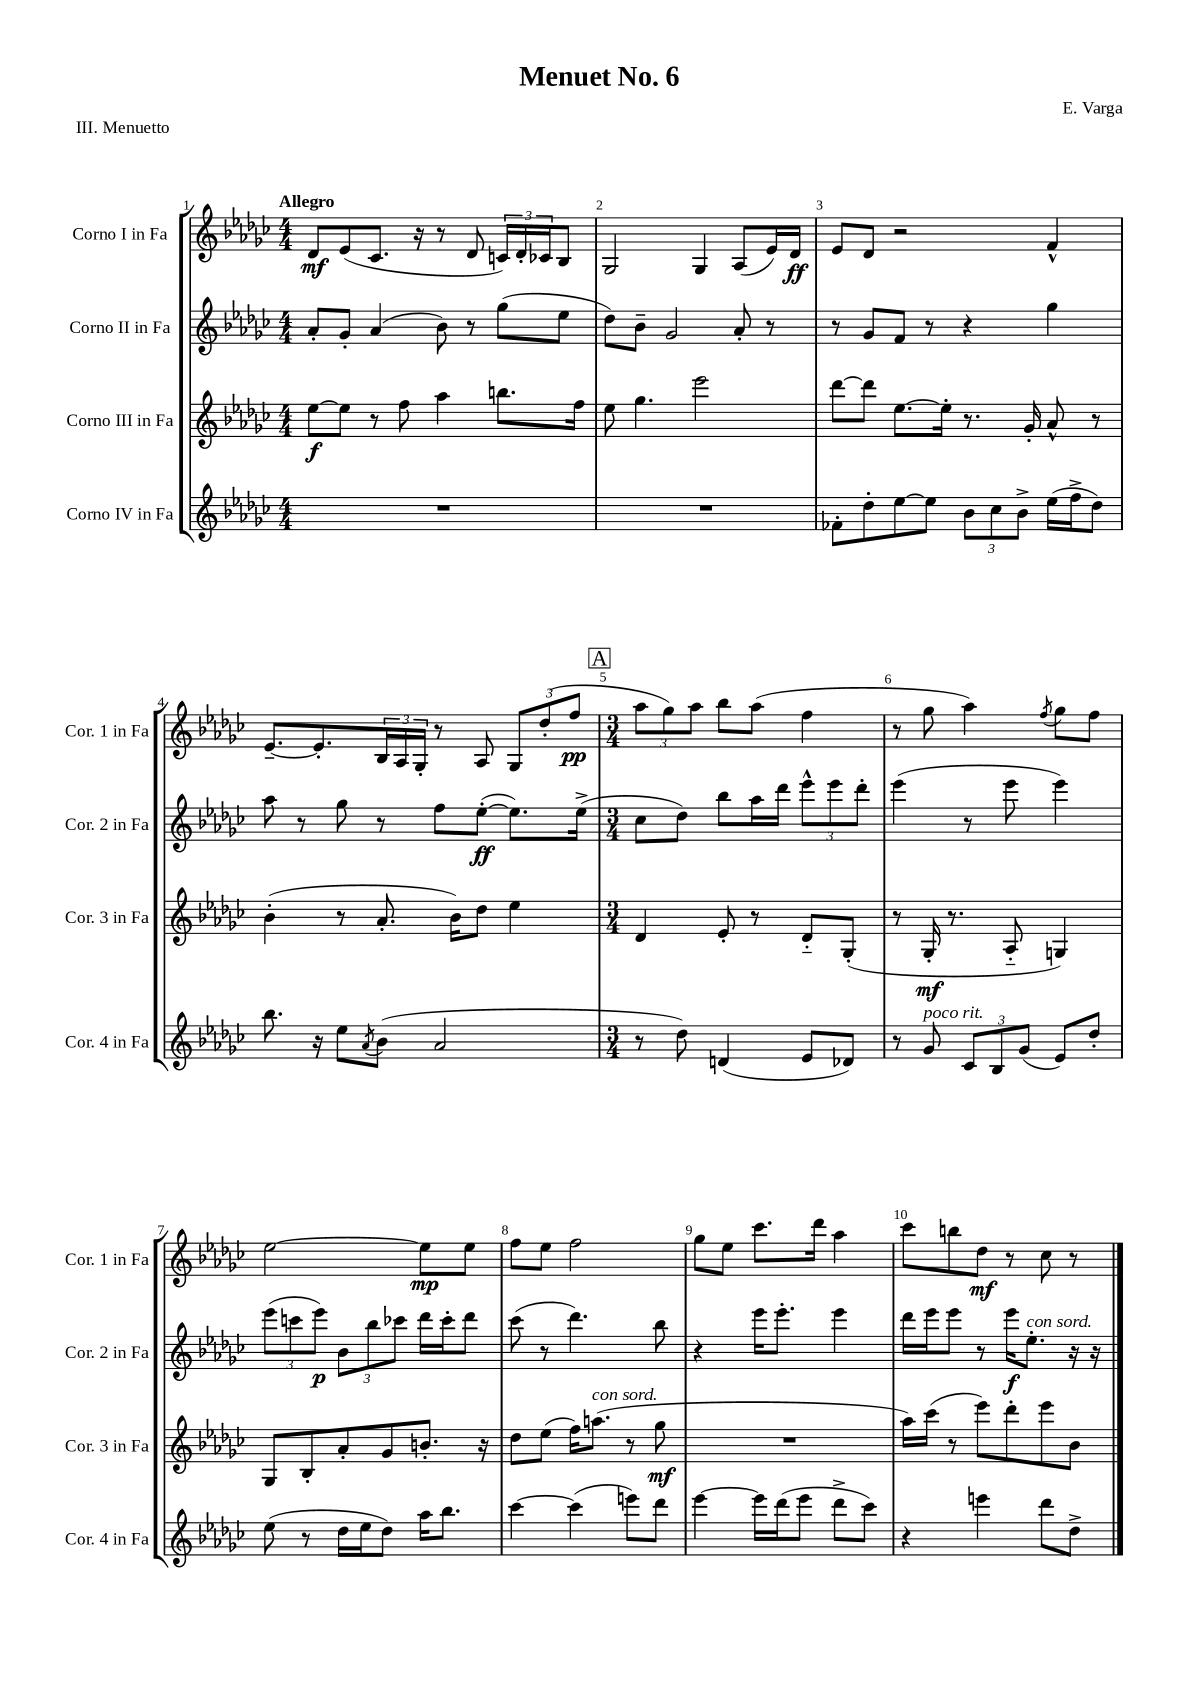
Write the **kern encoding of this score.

**kern	**kern	**kern	**kern
*staff4	*staff3	*staff2	*staff1
*clefG2	*clefG2	*clefG2	*clefG2
*k[b-e-a-d-g-c-]	*k[b-e-a-d-g-c-]	*k[b-e-a-d-g-c-]	*k[b-e-a-d-g-c-]
*M4/4	*M4/4	*M4/4	*M4/4
1r	[8ee-\L	8a-'/L	8d-/L
.	8ee-\]J	8g-'/J	(8e-/
.	8r	(4a-/	8.c-/J
.	8ff\	.	.
.	.	.	16r
.	4aa-\	8b-\)	8r
.	.	8r	8d-/
.	8.bb\L	(8gg-\L	24c/LL)
.	.	.	24d-'/
.	.	.	24c-/J
.	.	8ee-\J	8B-/J
.	16ff\Jk	.	.
=	=	=	=
1r	8ee-\	8dd-\L)	2G-/
.	4.gg-\	8b-~\J	.
.	.	2g-/	.
.	2eee-\	.	4G-/
.	.	8a-'/	(8A-/L
.	.	8r	16e-/L)
.	.	.	16d-/JJ
=	=	=	=
8f-'\L	[8ddd-\L	8r	8e-/L
8dd-'\	8ddd-\]J	8g-/L	8d-/J
[8ee-\	[8.ee-\L	8f/J	2r
8ee-\]J	.	8r	.
.	16ee-'\]Jk	.	.
12b-\L	8.r	4r	.
12cc-\	.	.	.
12b-^\J	.	.	.
.	16g-'/	.	.
(16ee-\LL	8a-^^/	4gg-\	4f^^/
16ff^\J	.	.	.
8dd-\J)	8r	.	.
=	=	=	=
8.bb-\	(4b-'\	8aa-\	[8.e-~/L
.	.	8r	.
16r	.	.	8.e-'/]
8ee-\L	8r	8gg-\	.
8qa-/	.	.	.
(8b-\J	8.a-'/	8r	24B-/L
.	.	.	24A-/
.	.	.	24G-'/JJ
2a-/	.	8ff\L	8r
.	16b-\LK)	.	.
.	8dd-\J	([8ee-'\J	8A-/
.	4ee-\	8.ee-\]L)	12G-/L
.	.	.	(12dd-'/
.	.	.	12ff/J
.	.	(16ee-^\Jk	.
=	=	=	=
*M3/4	*M3/4	*M3/4	*M3/4
8r	4d-/	8cc-\L	12aa-\L
.	.	.	12gg-\)
8dd-\)	.	8dd-\J)	.
.	.	.	12aa-\J
(4d/	8e-'/	8bb-\L	8bb-\L
.	8r	16aa-\L	(8aa-\J
.	.	16ddd-\JJ	.
8e-/L	8d-'~/L	12eee-^^\L	4ff\
.	.	12eee-\	.
8d-/J)	(8G-'/J	.	.
.	.	12ddd-'\J	.
=	=	=	=
8r	8r	(4eee-\	8r
8g-/	16G-'/	.	8gg-\
.	8.r	.	.
12c-/L	.	8r	4aa-\)
12B-/	.	.	.
.	8A-'~/	8eee-\	.
(12g-/J	.	.	.
.	.	.	8qff/
8e-/L)	4G/)	4eee-\)	8gg-\L
8dd-'/J	.	.	8ff\J
=	=	=	=
(8ee-\	8G-/L	(12eee-\L	[2ee-\
.	.	12ccc\	.
8r	8B-'/	.	.
.	.	12eee-\J)	.
16dd-\LL	8a-'/	12b-\L	.
16ee-\J	.	.	.
.	.	12bb-\	.
8dd-\J)	8g-/	.	.
.	.	12ccc-\J	.
16aa-\LK	8.b'/J	16ddd-\LL	8ee-\]L
8.bb-\J	.	16ccc-'\J	.
.	.	8ddd-\J	8ee-\J
.	16r	.	.
=	=	=	=
[4ccc-\	8dd-\L	(8ccc-\	8ff\L
.	(8ee-\J	8r	8ee-\J
(4ccc-\]	16ff\LK)	4.ddd-\)	2ff\
.	(8.aa\J	.	.
8eee\L)	8r	.	.
8ddd-\J	8gg-\	8bb-\	.
=	=	=	=
[4eee-\	2.r	4r	8gg-\L
.	.	.	8ee-\J
16eee-\]LL	.	16eee-\LK	8.ccc-\L
(16ddd-\J	.	8.eee-'\J	.
8eee-\J	.	.	.
.	.	.	16ddd-\Jk
8ddd-^\L	.	4eee-\	4aa-\
8ccc-\J)	.	.	.
=	=	=	=
4r	16aa-\LL)	16ddd-\LL	8ccc-\L
.	(16ccc-\JJ	16eee-\J	.
.	8r	8eee-\J	8bb\
4eee\	8eee-\L)	8r	8dd-\J
.	8ddd-'\	16eee-\LK	8r
.	.	8.ee-'\J	.
8ddd-\L	8eee-\	.	8cc-\
8dd-^\J	8b-\J	16r	8r
.	.	16r	.
==	==	==	==
*-	*-	*-	*-
